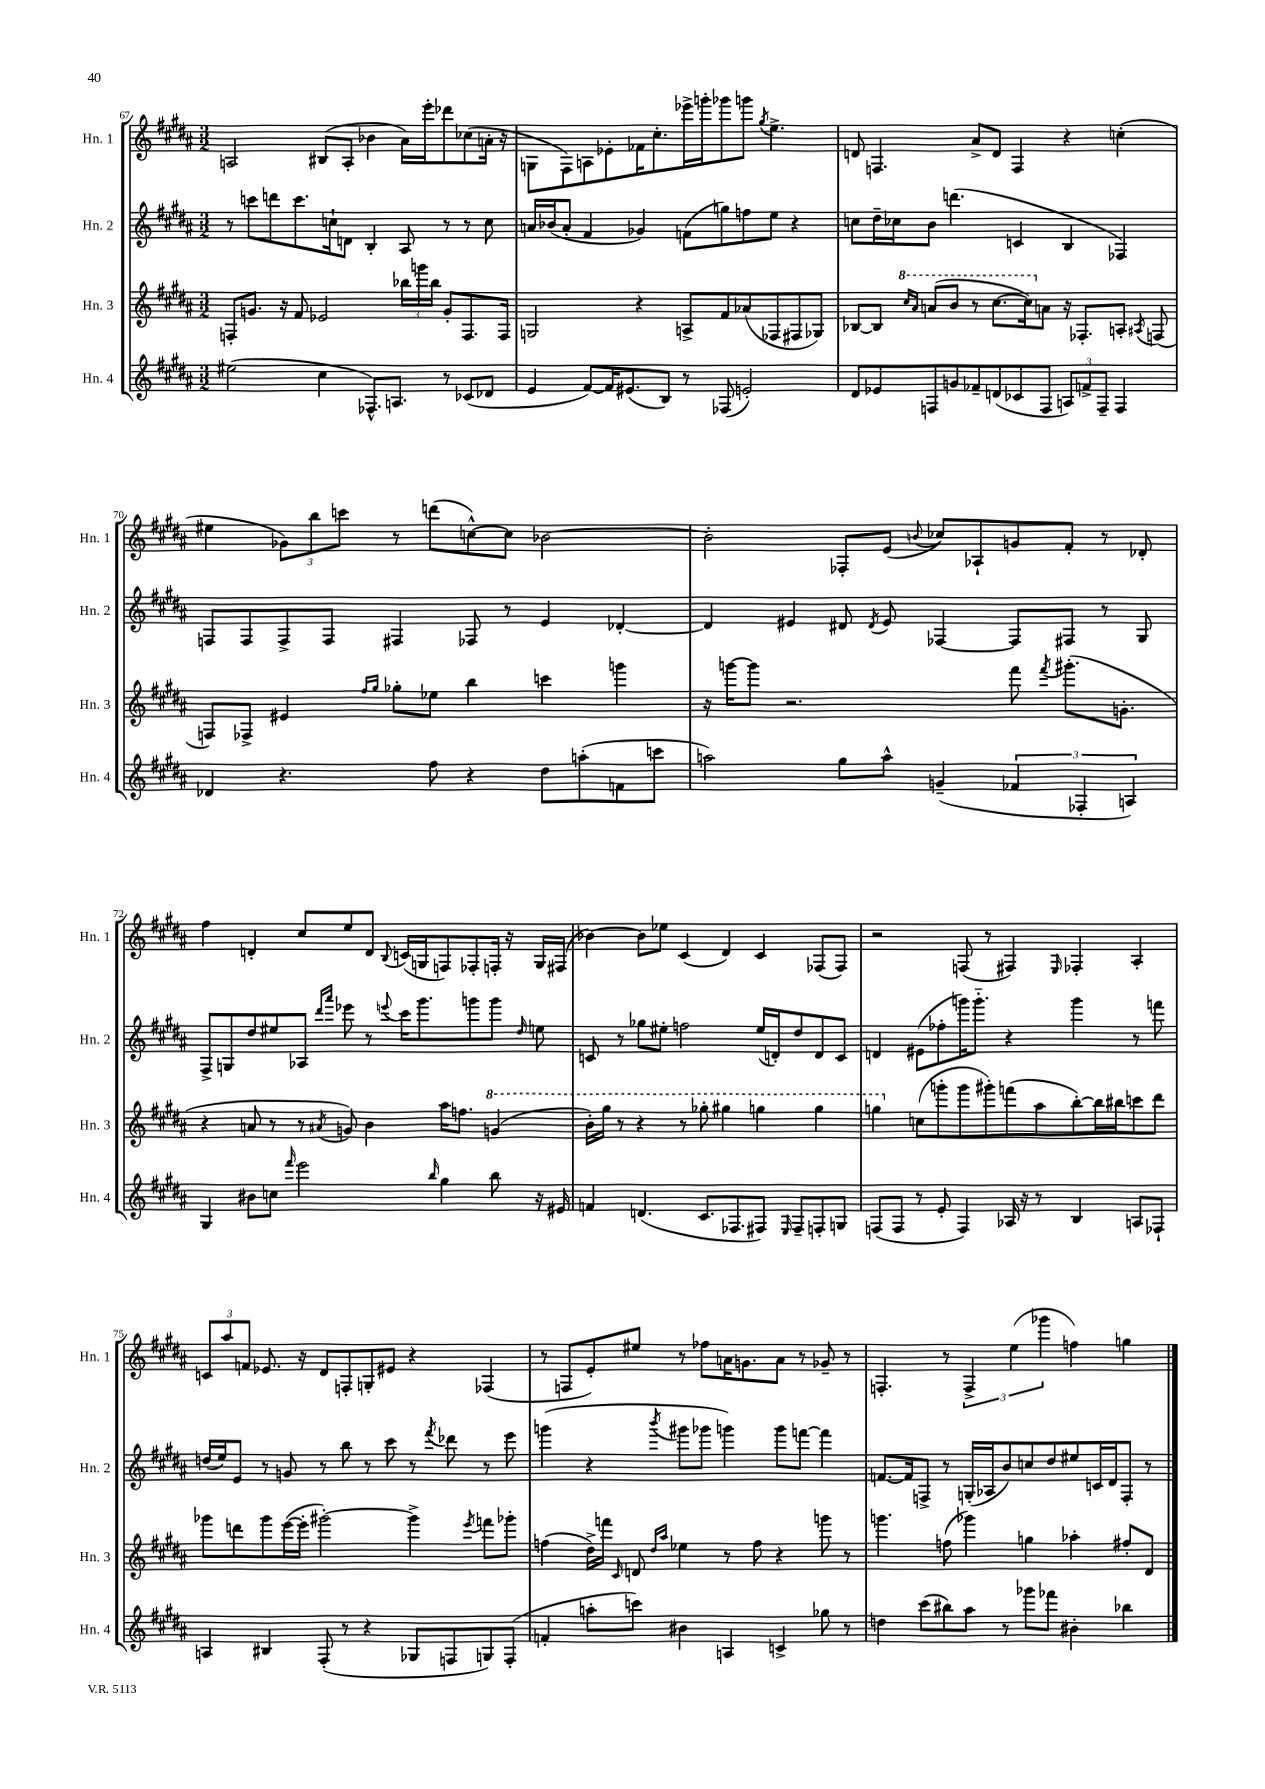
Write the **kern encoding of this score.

**kern	**kern	**kern	**kern
*staff4	*staff3	*staff2	*staff1
*clefG2	*clefG2	*clefG2	*clefG2
*k[f#c#g#d#a#]	*k[f#c#g#d#a#]	*k[f#c#g#d#a#]	*k[f#c#g#d#a#]
*M3/2	*M3/2	*M3/2	*M3/2
(2ee#\	8F'/L	8r	2A/
.	8.g/J	8ccc\L	.
.	.	8ddd\	.
.	16r	.	.
.	8f#/	8.ccc\	.
4cc#\	2e-/	.	(8B#/L
.	.	16cc`\k	.
.	.	8d\J	8A'/J
8.F-^^/L)	.	4B'/	4b-\
8.A/J	.	.	.
.	24bb-\LL	8A#/	16a#\LL)
.	24ggg\	.	.
.	.	.	16eee'\J
.	24bb-\JJ	.	.
8r	8g'/L	8r	8ddd-\
(8c-/L	8.F/	8r	(8cc-\
8d-/J	.	8cc\	16a'\Jk
.	16F/Jk	.	16r
=	=	=	=
4e/	2G/	16a/LL	8G\L
.	.	(16b-/J	.
.	.	8a'/J	8F#\)
[8f#/L)	.	4f#/	8A\
16f#/]K	.	.	8e-'\
(8.e#/	.	.	.
.	4r	4g-/)	16f-\K
.	.	.	8.cc#'\
8B/J)	.	.	.
8r	8A^/L	(8f\L	16eee-^\L
.	.	.	16ggg'\J
(8F-/	8f#/	8gg\)	8ggg-\
2e'/)	(8a-/	8ff\	8ggg\J
.	.	.	8qgg#/
.	8F-/	8ee\J	4.ee^\
.	8F#/	4r	.
.	8G-/J)	.	.
=	=	=	=
8d#/L	[8B-/L	8cc\L	8d/
8e-/	8B-/]J	16dd#~\L	4.F/
.	.	16cc-\J	.
.	16qqccc#/LL	.	.
.	16qqaa#/JJ	.	.
8F/	(8aa/L	8b\J	.
8g/	8bb/J	(4.ddd\	.
8f-~/	8r	.	8a#^/L
(8d/	[8.ccc#\L	.	8d/J
8c-/	.	4c/	4F/
.	16ccc#\]k)	.	.
8F/J	8a\J	.	.
12A/L)	16r	4B/	4r
.	8.F-'/L	.	.
12f^/	.	.	.
12F~/J	.	.	.
4F/	8A'/J	4F-/)	(4cc'\
.	8qA#/	.	.
.	(8F/	.	.
=	=	=	=
4d-/	8F/L)	8F/L	4ee#\
.	8F-^/J	8F/	.
4.r	4e#/	8F^/	12g-\L)
.	.	.	12bb\
.	.	8F/J	.
.	.	.	12ccc\J
.	16qqff#/LL	.	.
.	16qqgg#/JJ	.	.
.	8gg-'\L	4F#/	8r
8ff#\	8ee-\J	.	(8ddd\L
4r	4bb\	8F-/	[8cc^^\)
.	.	8r	8cc\]J
8dd#\L	4ccc\	4e/	[2b-\
(8aa'\	.	.	.
8f\	4ggg\	[4d-'/	.
8ccc\J	.	.	.
=	=	=	=
2aa\)	16r	4d-/]	2b-'\]
.	[16ggg\LK	.	.
.	8ggg\]J	.	.
.	2.r	4e#/	.
8gg#\L	.	8d#/	8F-'/L
.	.	8qd#/	.
8aa^^\J	.	8e#/	(8e/J
.	.	.	8qqb/
(4g~/	.	[4F-/	8cc-/L)
.	.	.	8A-`/
6f-/	8fff#\	8F-/]L	8g/
.	8qfff#/	.	.
.	(8.ggg#'\L	8F#/J	8f#'/J
6F-'/	.	.	.
.	.	8r	8r
.	8.g'\J	.	.
6A/)	.	.	.
.	.	8G#/	8d-'/
=	=	=	=
4G#/	4r	8F#^/L	4ff#\
.	.	8G/	.
8b#\L	8a/	8dd#/	4d'/
8cc\J	8r	8ee#/	.
16qqfff#/	.	.	.
2eee\	8r	8A-/J	8cc#/L
.	.	16qqddd#/LL	.
.	8qa#/	16qqaaa#/JJ	.
.	8g/)	8eee-\	8ee/
.	4b\	8r	8d/J
.	.	8qqeee/	8qqB/
.	.	16ccc#\LK	(16c/LL
.	.	8.ggg#\	16G/J
16qqbb/	.	.	.
4gg#\	16aa#\LK	.	8F/)
.	8.ff\J	.	.
.	.	8ggg\	8F-'/
8bb\	(4gg/	8ggg\J	16F'/Jk
.	.	.	16r
.	.	16qqdd#/	.
16r	.	8ee\	16G/LL
16e#/	.	.	(16F#/JJ
=	=	=	=
4f/	16bb'\LL)	8c/	[4b-\)
.	16ggg#\JJ	.	.
.	8r	8r	.
(4.d/	4r	8gg-\L	8b-\]L
.	.	8ee#'\J	8ee-\J
.	8r	2ff\	(4c#/
8.c#/L	8ggg-'\	.	.
.	4ggg#\	.	4d#/)
8.F-/	.	.	.
8F#/J)	4ggg\	(16ee#/LL	4c#/
.	.	16d'/J)	.
16qqE/	.	.	.
8F#~/L	.	8dd#/	.
8F'/	4ggg\	8d/	(8F-/L
8G/J	.	8c/J	8F-/J)
=	=	=	=
(8F/L	4ggg\	4d/	2r
8F/J	.	.	.
8r	(8cc\L	(8e#\L	.
8e'/	8ggg'\	8ff-'\	.
4F/)	8ggg\	16ggg\K)	(8F/
.	.	8.ggg'~\J	.
.	8ggg#'\)	.	8r
16A-/	(8fff\	4r	4F#/)
16r	.	.	.
8r	8aa#\	.	.
.	.	.	16qqE/
4B/	[8bb'\)	4ggg\	4F-'/
.	16bb\]L	.	.
.	16bb#\J	.	.
8A/L	8ccc\	8r	4A#'/
8F-`/J	8ddd#\J	8fff\	.
=	=	=	=
4A/	8ggg-\L	(16dd/LL	12c/L
.	.	16ee/J)	.
.	.	.	12aa#/
.	8ddd\	8e/J	.
.	.	.	12f/J
4B#/	8ggg-\	8r	8.e-/
.	([16eee\L	8g/	.
.	16eee'\]JJ	.	16r
(8F#'/	[2ggg#'\)	8r	8d#/L
8r	.	8bb\	8F'/
4r	.	8r	8G'/
.	.	8ccc#\	8e#/J
8G-/L	4ggg#^\]	8r	4r
.	.	8qfff#/	.
8F/	.	8ddd-\	.
.	8qeee/	.	.
8G/)	8fff\L	8r	(4F-/
(8F'/J	8ggg-'\J	8eee\	.
=	=	=	=
4f'/	(4ff\	(4ggg\	8r
.	.	.	8F/L
8aa'\L	16dd#^\LL)	4r	8e'/)
.	16fff\JJ	.	.
.	16qqc#/	.	.
8ccc\J)	8d/	.	8ee#/J
.	16qqdd#/LL	.	.
.	16qqaa#/JJ	8qbbb/	.
4b#\	4ee-\	8ggg#\L	8r
.	.	8ggg-\J	8ff-\L
4A/	8r	4ggg\)	16a\K
.	.	.	8.g\
.	8ff\	.	.
4c^/	4r	8ggg\L	8a\J
.	.	[8fff\J	8r
8gg-\	8ggg\	4fff\]	8g-~/
8r	8r	.	8r
=	=	=	=
4dd\	4.ggg\	[8.f/L	4.F'/
.	.	16f/]k	.
(8ccc#\L	.	8F^/J	.
8bb#\)	(8ff\	8r	8r
8aa#\J	4ggg-\)	(16G'/LL	6F^/
.	.	16A-/J	.
8r	.	8b/)	.
.	.	.	(6ee\
8ggg-\L	4gg\	8cc/	.
.	.	.	6ggg-\
8fff-\J	.	8dd#/	.
4b#'\	4aa-'\	8ee#/	4ff\)
.	.	16c/L	.
.	.	16d#/J	.
4bb-\	8ff#'/L	8F'/J	4gg\
.	8d#/J	8r	.
==	==	==	==
*-	*-	*-	*-
